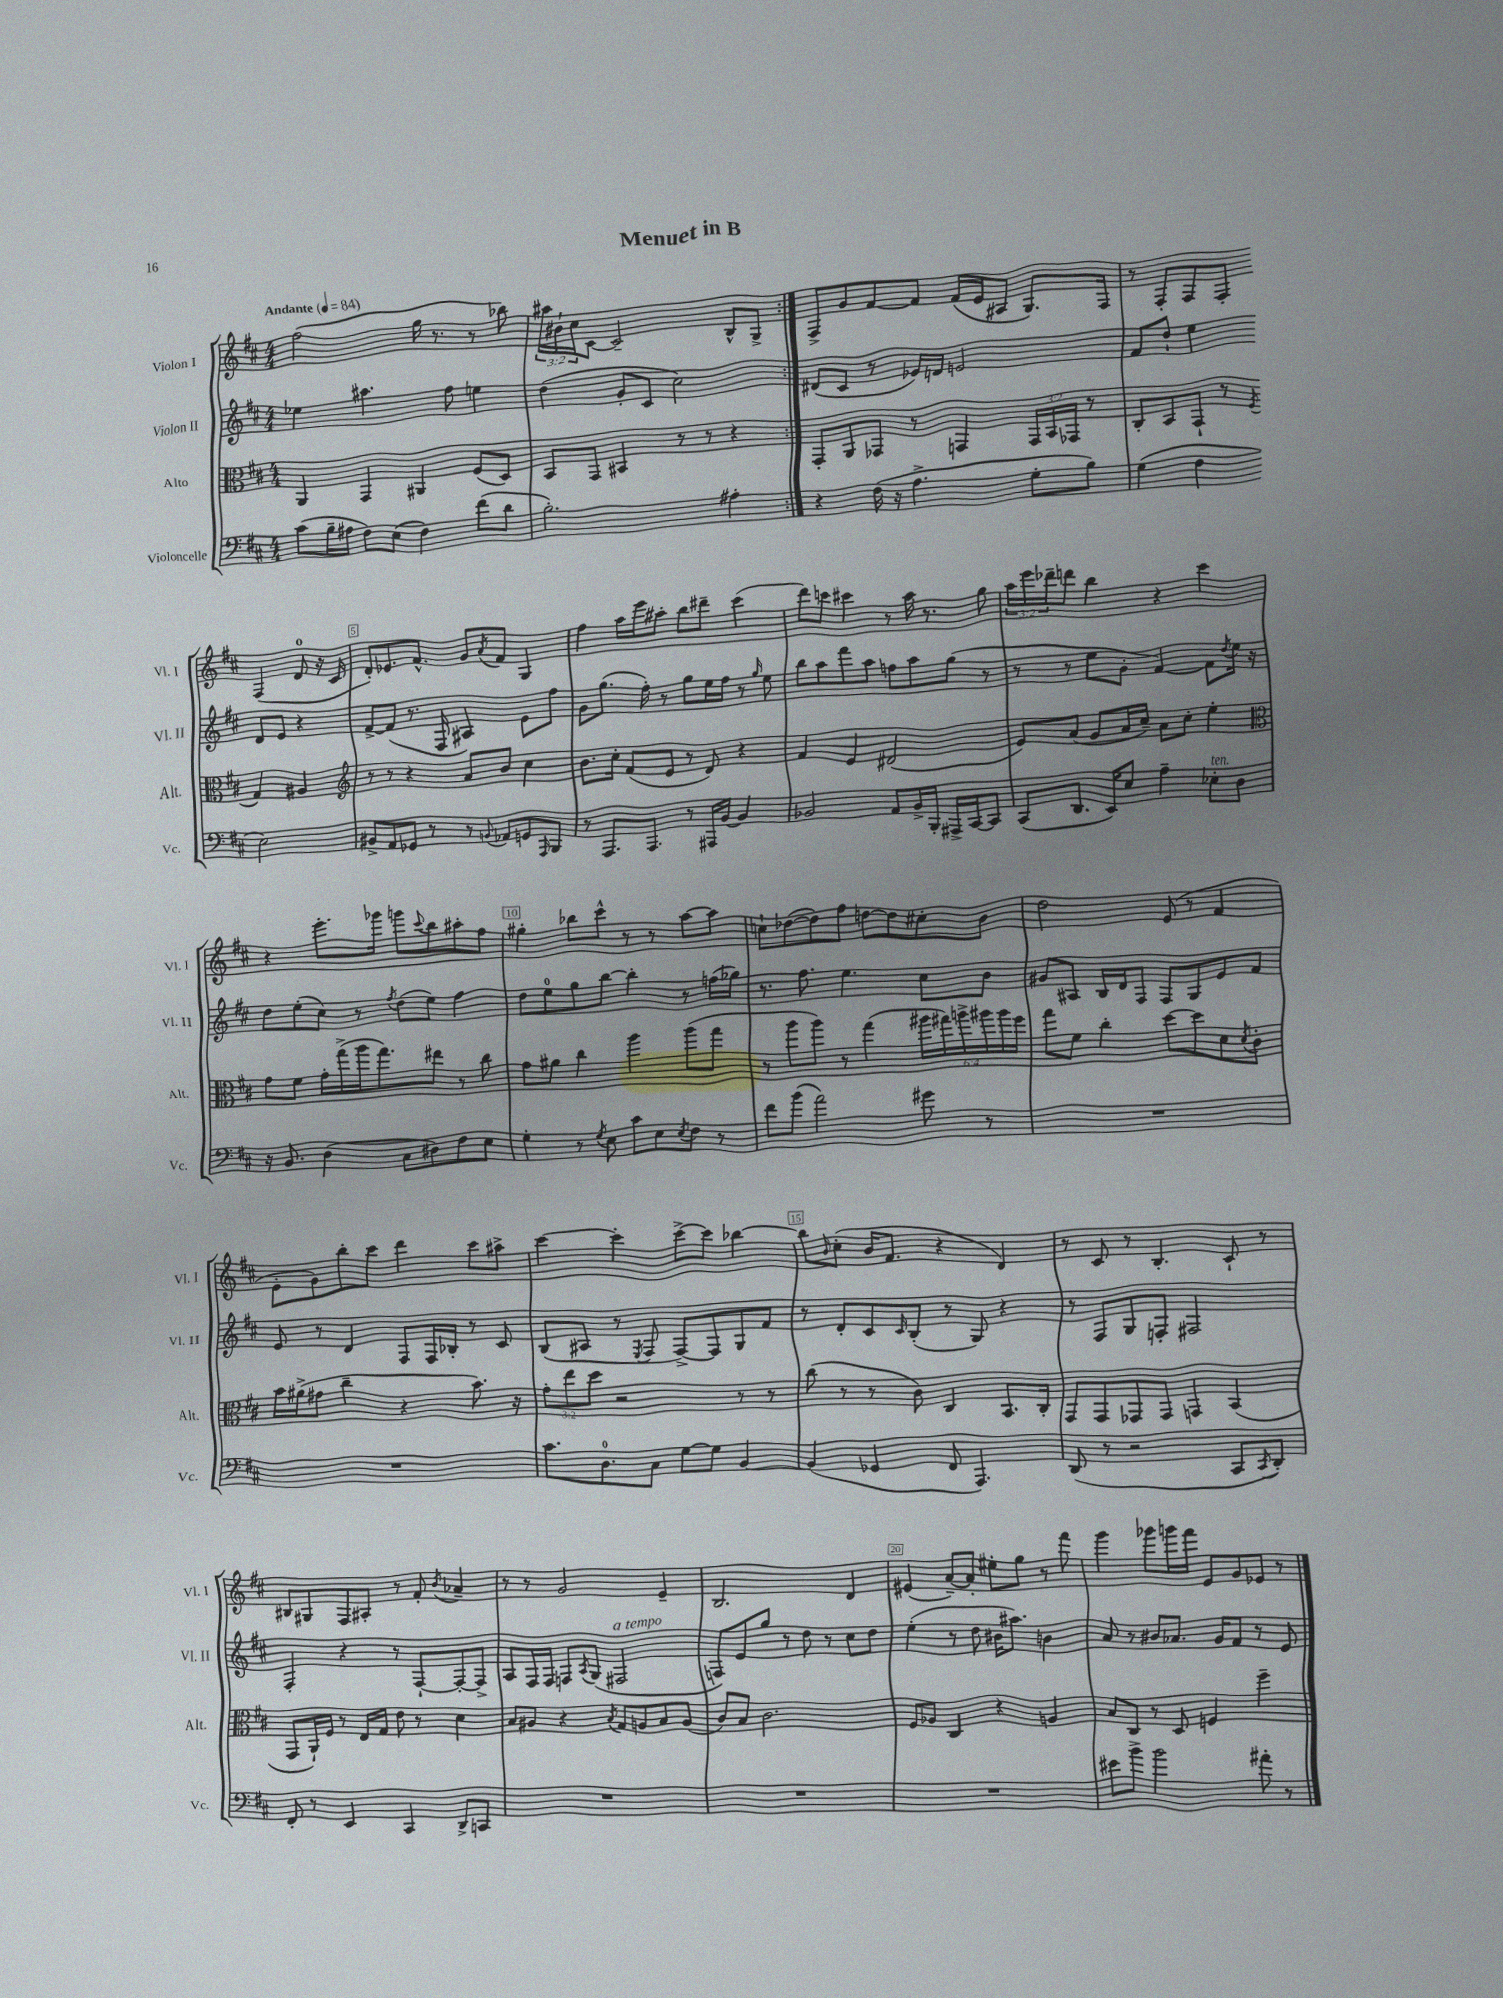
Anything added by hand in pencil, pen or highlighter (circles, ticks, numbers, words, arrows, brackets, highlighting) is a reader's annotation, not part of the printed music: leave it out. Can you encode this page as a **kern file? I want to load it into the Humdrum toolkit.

**kern	**kern	**kern	**kern
*staff4	*staff3	*staff2	*staff1
*clefF4	*clefC3	*clefG2	*clefG2
*k[f#c#]	*k[f#c#]	*k[f#c#]	*k[f#c#]
*M4/4	*M4/4	*M4/4	*M4/4
*MM84	*MM84	*MM84	*MM84
(8c#\L	4AA/	4ee-\	(2ff#\
16B~\L	.	.	.
16A#\JJ	.	.	.
8F#\L)	4GG/	4.aa#\	.
(8E\J	.	.	.
4F#\)	4AA#/	.	16gg\
.	.	.	8.r
.	.	8ff#\	.
(8f#\L	(8F#/L	4ee\	8r
8d\J	8D/J)	.	8bb-\)
=	=	=	=
2.B'\)	8BB/L	(4dd\	24aa#\LL
.	.	.	24b#`\
.	.	.	24cc#\J
.	8GG/J	.	[8c#\J
.	4BB#/	8g'/L	2c#~/]
.	.	8c#/J	.
.	8r	2cc#\)	.
.	8r	.	.
4A#'\	4r	.	8B^^/L
.	.	.	8G^/J
=:|!	=:|!	=:|!	=:|!
4r	8GG'/L	(8d#/L	8F#^/L
.	8AA/	8c#/J	8g/
(16F#\	8GG-/J	8r	[8f#/
16r	.	.	.
4.A^\	8r	16e-/LL)	8f#/]J
.	.	16d/JJ	.
.	4GG/	2e/	(16f#/LL
.	.	.	16e/J
.	.	.	8A#/J
8G'\L	24GG/LL	.	8.G/L)
.	24BB/	.	.
.	24GG-/JJ	.	.
8B\J)	8r	.	.
.	.	.	16F#/Jk
=	=	=	=
(4G\	8C#'/L	8f#/L	8r
.	8BB/	8dd`/J	8F#'/L
4F#\	8GG`/J	4ee\	8F#/
.	8r	.	8F#'/J
.	8qF#/	.	.
2E\)	4G/	8d/L	(4F#/
.	.	8e/J	.
.	4A#/	4r	8d/
.	.	.	16r
.	.	.	16c#/
=	=	=	=
*	*clefG2	*	*
8BB#^/L	8r	[8f#^/L	8d'/L)
8AA/	8r	(8f#/]J	8.e-/
8GG-/J	4r	8.r	.
.	.	.	8.f#^^/J
8r	.	.	.
.	.	16F#/	.
8r	8a/L	4A#/)	8g/L
8qqBB/	.	.	8qa/
8AA-/L	8b/J	.	8f#/J
8GG/	4cc#\	8e\L	4G/
16qqAAA/	.	.	.
8BBB/J	.	8ff#\J	.
=	=	=	=
8r	8.b\L	8g\L	4ff#\
8.AAA/L	.	(8.gg\J	.
.	16cc#'\Jk	.	.
.	(8f#/L	.	16aa\LL
8.AAA/J	.	16ff#'\)	16eee\J
.	8e/J	8r	8aa#'\J
8r	8r	8gg\L	8bb\L
16AAA#/LL	8d/)	16ee\L	8ddd#~\J
[16BB/JJ	.	16ff#\JJ	.
4BB/]	4r	8r	(4ccc#\
.	.	16qqgg/	.
.	.	8ee\	.
=	=	=	=
2BB-/	4f#/	8bb\L	8ddd\L)
.	.	8aa\	8ccc\J
.	4e/	8fff#\	4ccc#\
.	.	8aa\J	.
8AA/L	(2d#/	8ff\L	8r
16BB-^/L	.	8aa\	16aa\
16BBB'/JJ	.	.	8.r
16AAA#^/LL	.	(8gg\J	.
[16CC#/J	.	.	.
8CC#/]J	.	8r	8gg\
=	=	=	=
(8CC#/L	8e/L)	8r	24aa\LL
.	.	.	24eee\
.	.	.	24ddd-~\J
8.DD/J	(8a/J	8r	8ddd\J
.	8g/L	8ee\L	4bb\
16EE/LK)	.	.	.
8E/J	16a/L	8g'\J	.
.	16cc#~/JJ)	.	.
4A~\	8a\L	[4f#/)	4r
.	8cc#'\J	.	.
8E-'\L	4ee'\	8f#\]L	4ccc#\
.	.	8qdd/	.
8D\J	.	16ee\Jk	.
.	.	16r	.
=	=	=	=
*	*clefC3	*	*
16r	8g\L	8dd\L	4r
8.BB/	.	.	.
.	8f#\J	(8ee'\	.
(4D\	16g'\LL	8cc#\J)	8.eee'\L
.	(16gg^\	.	.
.	16aa\J	8r	.
.	8.gg\)	.	16ggg-\Jk
.	.	8qff#/	.
8C#\L	.	(8dd\L	8ggg\L
.	.	.	8qqccc#/
8D#\)	8ee#\J	8ee\J)	8bb\
8F#\	8r	4ff#\	8aa#'\
8E\J	8cc#\	.	8ff#\J
=	=	=	=
4G'\	8g\L	8dd\L	4gg#'\
.	8a#\J	8ee\	.
8r	4cc#\	8gg\	8bb-\L
8qG/	.	.	.
8E\	.	[8bb\J	8ccc#^^\J
8c#\L	4aa\	4bb'\]	8r
8E\	.	.	8r
8qE/	.	.	.
8F#\J	(8aa\L	8r	[8aa\L
8r	8gg\J	(16ff\LL	8aa\]J
.	.	16gg-\JJ)	.
=	=	=	=
8f#\L	8r	8.r	8cc`\L
(8b\J	8aa\L	.	([8dd-\
.	.	8.ff#\	.
2a\)	8aa\J)	.	8dd-\])
.	8r	4.ee\	8ff#\J
.	(4gg\	.	[8dd\L
.	.	.	8dd\]
8g#\	24aa#\LL	8cc#\L	8cc#'\
.	24gg#\)	.	.
.	24aa^\	.	.
8r	24aa#\	8b\J	8b\J
.	24aa#\	.	.
.	24ff#\JJ	.	.
=	=	=	=
1r	8gg\L	8g#/L	2dd\
.	8f#\J	8A#/J	.
.	4cc#'\	16B/LL	.
.	.	16d/J	.
.	.	8F#/J	.
.	[8dd\L	8F#/L	(8e/
.	8dd\]	8G/	8r
.	8d\	8e/	4f#/
.	8qd/	.	.
.	8c#'\J	8f#/J	.
=	=	=	=
1r	16b\LL	8e/	8e'\L
.	(16a#^\J	.	.
.	8g#\J	8r	8g\)
.	4cc#~\	4d/	8bb'\
.	.	.	8ccc#\J
.	4r	8F#/L	4ddd\
.	.	16F#/L	.
.	.	16B-'/JJ	.
.	8.b\)	8r	8ccc#\L
.	.	8c#/	8aa#^\J
.	16r	.	.
=	=	=	=
8.c#\L	12g'\L	(8B/L	[4ccc#\
.	12ee\	.	.
.	.	8A#/J	.
.	12dd\J	.	.
8.D\	.	.	.
.	2r	8r	4ccc#'\]
.	.	8qE/	.
8C#\J	.	8F#/	.
[8G\L	.	[8F#^/L)	[8ccc#^\L
8G\]J	.	8F#/]	8ccc#\]J
[4BB/	8r	8G/	[4bb-\
.	8r	8f#/J	.
=	=	=	=
(4BB/]	(8cc#\	8r	8bb-\]L
.	.	.	16qqb/
.	8r	8d'/L	(8cc#'\J
4GG-/	8r	8c#/	16b/LK
.	.	.	8.f#/J
.	.	16qqc#/	.
.	8c#\)	(8B'/J	.
8FF#/	4C#/	8r	4r
4.AAA/)	.	8G/)	.
.	8.BB/L	4r	4d/)
.	16C#'/Jk	.	.
=	=	=	=
(8DD/	8GG/L	8r	8r
8r	8GG/	8F#/L	8c#/
2r	8GG-/	8G/	8r
.	8GG-/J	8F'/J	4.B'/
.	4GG/	2F#/	.
8CC#/L	(4BB/	.	8c#`/
8qCC#/	.	.	.
8DD'/J)	.	.	8r
=	=	=	=
8FF#'/	8GG/L	4F#'/	8B#/L
8r	16AA`/L)	.	8G#/
.	16F#/JJ	.	.
4EE/	8r	4r	8F#/
.	16E/LL	.	8A#'/J
.	16G/JJ	.	.
4CC#/	8e\	8r	8r
.	8r	[8F#`/L	8f#'/
.	.	.	8qb/
8DD^/L	4d\	8F#'/_	4a-~/
8CC/J	.	8F#^/]J	.
=	=	=	=
1r	8B/L	8A/L	8r
.	8A#/J	16F#/L	8r
.	.	16F#/JJ	.
.	4r	8F/L	2g/
.	.	8qA/	.
.	.	(8G/J	.
.	8qB/	.	.
.	8G/L	2F#/	.
.	8A/	.	.
.	8B/	.	4e~/
.	(8A/J	.	.
=	=	=	=
1r	8c#/L)	8F/L)	2.B/
.	8B/J	8e/	.
.	2.c#\	8gg/J	.
.	.	8r	.
.	.	8dd\	.
.	.	8r	.
.	.	8cc#\L	4d/
.	.	8dd\J	.
=	=	=	=
1r	8F#/L	(4ee'\	(4e#/
.	8A-/J	.	.
.	4C#/	8r	[8a~/L)
.	.	8dd\	8a'/]J
.	4r	16b#\LK	8ee#'\L
.	.	8.aa#\J)	.
.	.	.	8gg\J
.	4A/	4b\	8r
.	.	.	8fff#\
=	=	=	=
8e#\L	8B/L	8a/	4ggg\
8b^\J	8C#/J	8r	.
2b\	8r	8b#/L	8ggg-\L
.	8D/	8.a-/J	16ggg\L
.	.	.	16fff#\JJ
.	4F/	.	8e/L
.	.	16g/LK	.
.	.	8f#/J	8g/
8a#'\	4ff#~\	8r	8e-/J
8r	.	8e/	8r
==	==	==	==
*-	*-	*-	*-
